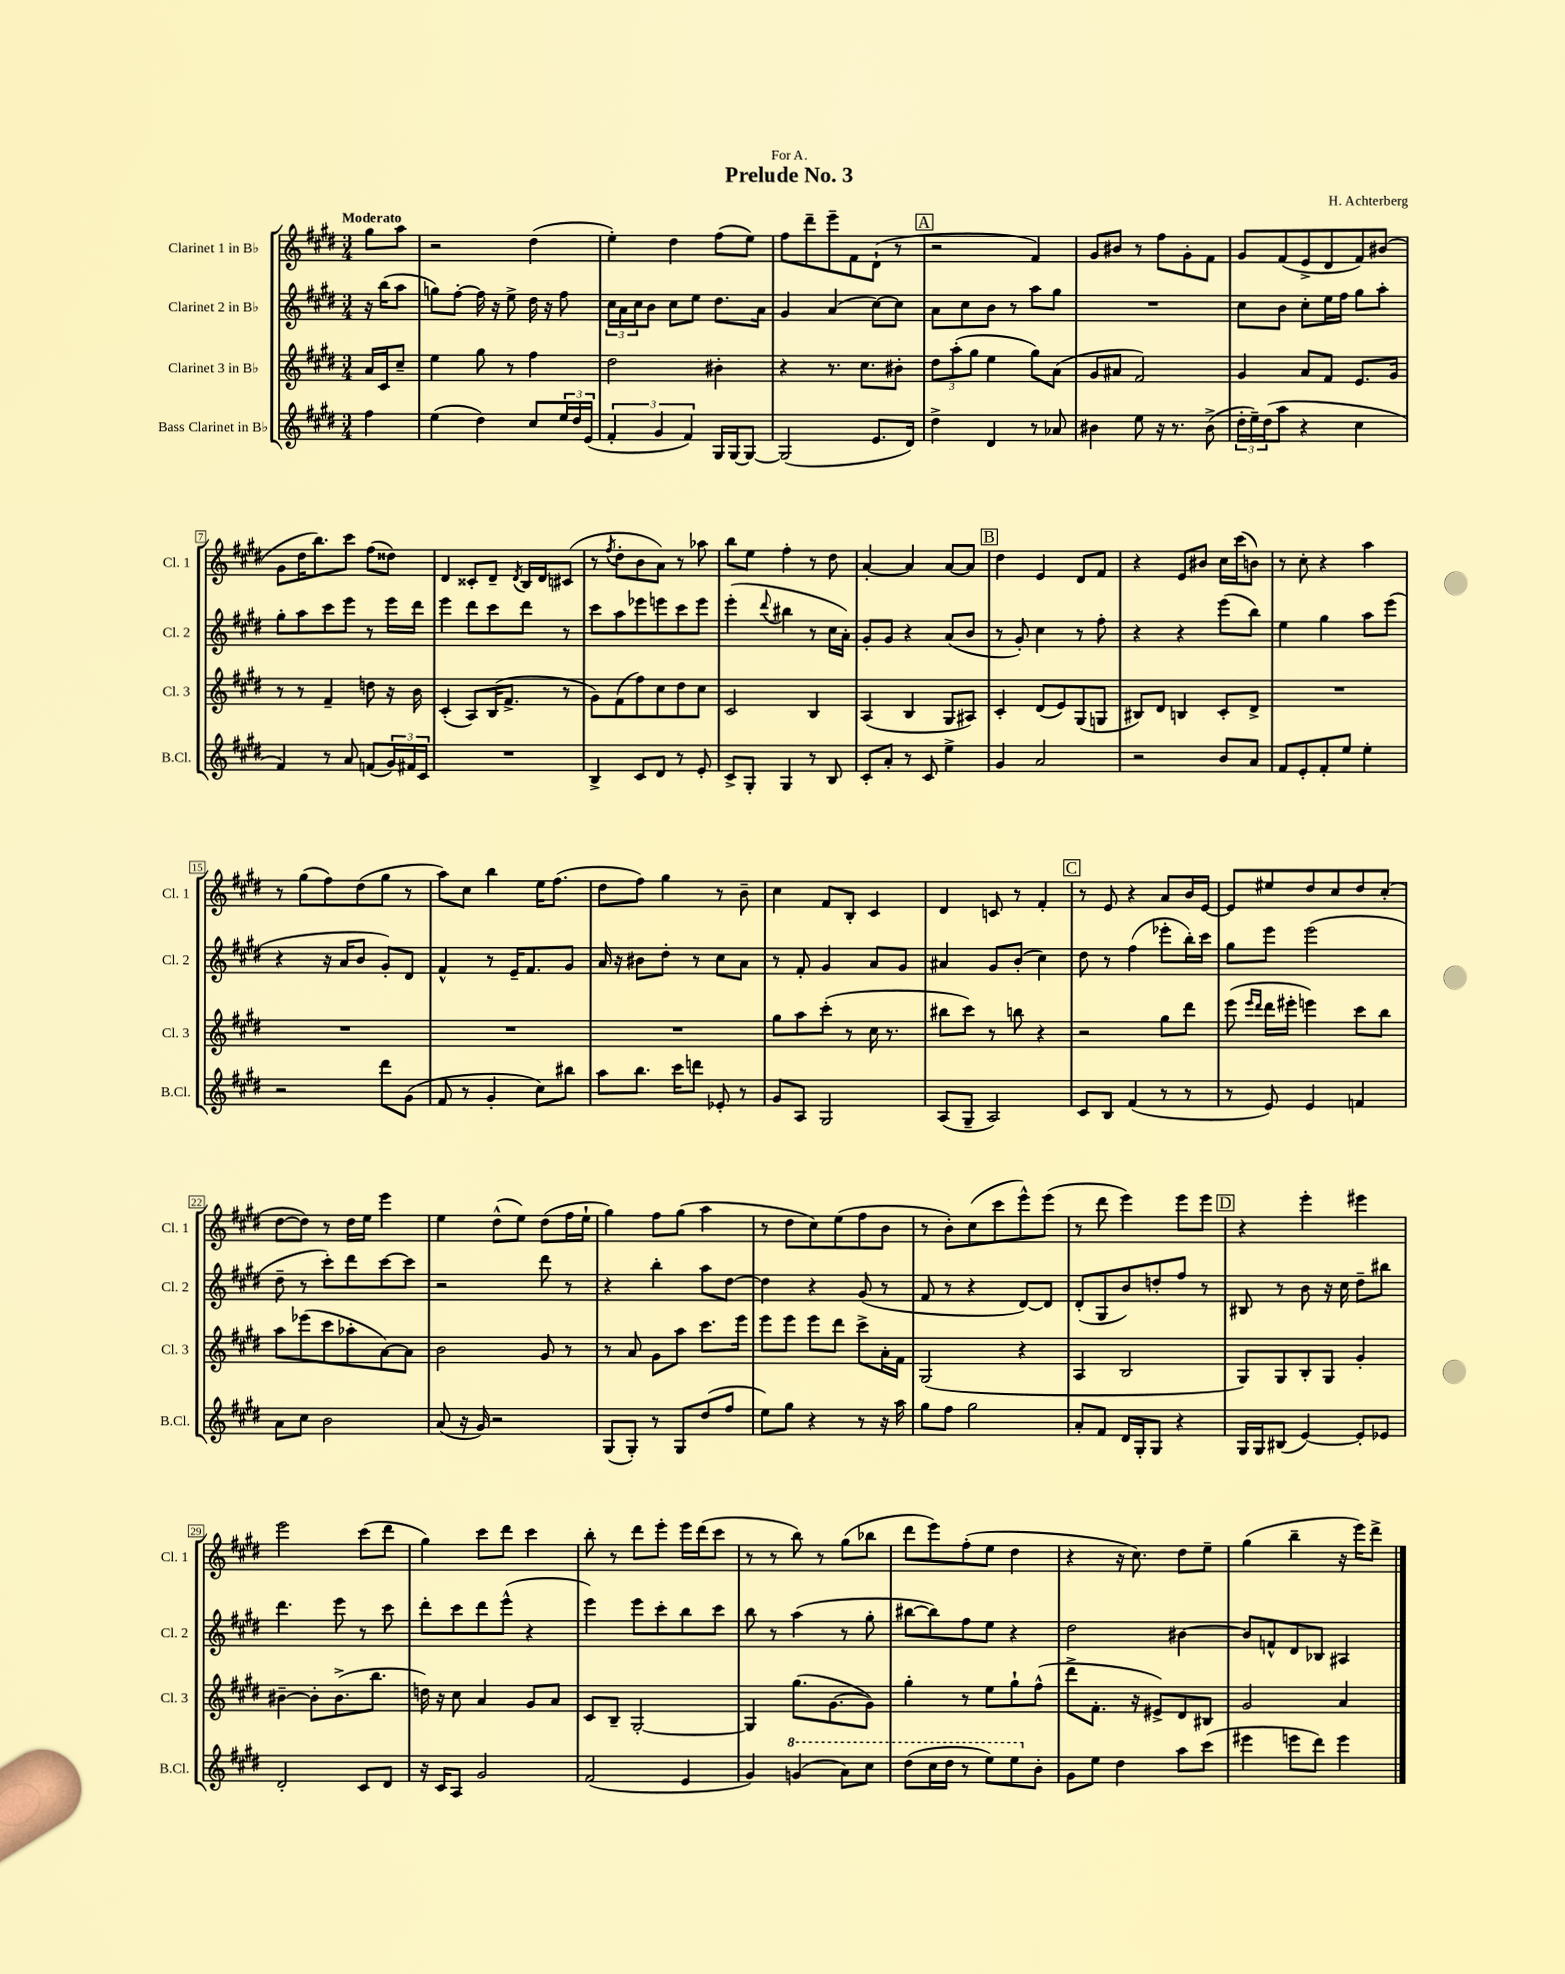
\header { title = "Prelude No. 3" composer = "H. Achterberg" dedication = "For A." }
<<
\new StaffGroup <<
\new Staff = "s0" \with { instrumentName = "Clarinet 1 in Bb" shortInstrumentName = "Cl. 1" } {
    \clef treble \key e \major \numericTimeSignature \time 3/4 \partial 4 \tempo "Moderato"
    gis''8 a''8 |
    r2 dis''4( |
    e''4-.) dis''4 fis''8( e''8) |
    fis''8 dis'''8-- e'''8-- fis'8 dis'8-!( r8 |
    \mark \markup { \box "A" } r2 fis'4) |
    gis'8 bis'8 r8 fis''8 gis'8-. fis'8 |
    gis'8 fis'8( e'8-> dis'8 fis'8) bis'8( |
    gis'8 dis''16 b''8.) cis'''8 fis''8( disis''8) |
    dis'4 cisis'8-. dis'8-- \acciaccatura { dis'8 } b16 dis'16 cis'8( |
    r8 \acciaccatura { fis''8 } dis''8-. b'8 a'8) r8 aes''8 |
    b''8 e''8 fis''4-. r8 dis''8 |
    a'4~-. a'4 a'8~ a'8 |
    \mark \markup { \box "B" } dis''4 e'4 dis'8 fis'8 |
    r4 e'8 bis'8 cis''16 cis'''16( b'8) |
    r8 cis''8-. r4 a''4 |
    r8 gis''8( fis''8) dis''8( gis''8 r8 |
    a''8) cis''8 b''4 e''16 fis''8.( |
    dis''8 fis''8) gis''4 r8 b'8-- |
    cis''4 fis'8 b8-. cis'4 |
    dis'4 c'8 r8 fis'4-. |
    \mark \markup { \box "C" } r8 e'8 r4 a'8 b'16 e'16~ |
    e'8 eis''8 dis''8 cis''8 dis''8 cis''8-.( |
    dis''8~ dis''8) r8 dis''16 e''16 e'''4 |
    e''4 dis''8-^( e''8) dis''8( fis''16 e''16-! |
    gis''4) fis''8 gis''8( a''4 |
    r8 dis''8 cis''8) e''8( fis''8 b'8 |
    r8 b'8-.) cis''8( cis'''8 e'''8-^) e'''8( |
    r8 dis'''8 e'''4) e'''8 e'''8 |
    \mark \markup { \box "D" } r4 e'''4-. eis'''4 |
    e'''2 cis'''8( dis'''8 |
    gis''4) cis'''8 dis'''8 cis'''4 |
    b''8-. r8 dis'''8 e'''8-. e'''16 dis'''16( cis'''8 |
    r8 r8 b''8) r8 gis''8( bes''8 |
    dis'''8 e'''8) fis''8-.( e''8 dis''4 |
    r4 r16 cis''8.) dis''8 e''8-- |
    gis''4( b''4-- r16 e'''16) dis'''8-> \bar "|." |
}
\new Staff = "s1" \with { instrumentName = "Clarinet 2 in Bb" shortInstrumentName = "Cl. 2" } {
    \clef treble \key e \major \numericTimeSignature \time 3/4 \partial 4
    r16 b''16( a''8 |
    g''8) fis''8~-. fis''16 r16 e''8-> dis''16 r16 fis''8 |
    \tuplet 3/2 { cis''16 a'16 cis''16 } b'8 cis''8 e''8 dis''8. a'16 |
    gis'4 a'4( cis''8~) cis''8 |
    \mark \markup { \box "A" } a'8 cis''8 b'8 r8 a''8 gis''8 |
    R2. |
    cis''8 b'8 cis''8-. e''16 fis''16 gis''8 a''8-. |
    gis''8-. a''8 cis'''8 e'''8 r8 e'''16 dis'''16 |
    e'''4 dis'''8 cis'''8 dis'''8 r8 |
    cis'''8 a''8 ees'''8 e'''8 cis'''8 e'''8 |
    e'''4-.( \appoggiatura { dis'''8 } bis''4 r8 cis''16 a'16-.) |
    gis'8-. gis'8 r4 a'8( b'8 |
    \mark \markup { \box "B" } r8 gis'8-.) cis''4 r8 fis''8-. |
    r4 r4 e'''8( b''8) |
    e''4 gis''4 a''8 e'''8( |
    r4 r16 a'16 b'8 gis'8-.) dis'8 |
    fis'4-^ r8 e'16-- fis'8. gis'8 |
    a'16 r16 bis'8 dis''8-. r8 cis''8 a'8 |
    r8 fis'8-. gis'4 a'8 gis'8 |
    ais'4 gis'8 b'8-.( cis''4) |
    \mark \markup { \box "C" } dis''8 r8 fis''4( ees'''8-. b''16-.) cis'''16 |
    gis''8 e'''8 e'''2( |
    dis''8-- r8 cis'''8-.) dis'''8 cis'''8~ cis'''8 |
    r2 dis'''8 r8 |
    r4 b''4-. a''8 dis''8~ |
    dis''4 r4 gis'8( r8 |
    fis'8 r8 r4 dis'8~) dis'8 |
    dis'8-.( gis8 b'8) d''8-. fis''8 r8 |
    \mark \markup { \box "D" } bis8 r8 b'8 r16 cis''16 dis''8-- bis''8 |
    dis'''4. e'''8 r8 cis'''8 |
    dis'''8-. cis'''8 dis'''8 e'''8-^( r4 |
    e'''4) e'''8 cis'''8-. b''8 cis'''8 |
    b''8 r8 a''4( r8 gis''8-. |
    bis''8~ bis''8) fis''8 e''8 r4 |
    dis''2 bis'4~ |
    bis'8 f'8-^ dis'8 bes8 ais4 \bar "|." |
}
\new Staff = "s2" \with { instrumentName = "Clarinet 3 in Bb" shortInstrumentName = "Cl. 3" } {
    \clef treble \key e \major \numericTimeSignature \time 3/4 \partial 4
    a'16 cis'16 cis''8-- |
    e''4 gis''8 r8 fis''4 |
    dis''2 bis'4-. |
    r4 r8. cis''8. bis'8-. |
    \mark \markup { \box "A" } \tuplet 3/2 { dis''8 a''8-.( gis''8 } e''4 gis''8) a'8( |
    gis'8 ais'8 fis'2) |
    gis'4 a'8 fis'8 e'8. gis'16 |
    r8 r8 fis'4-- d''8 r16 b'16 |
    cis'4-.( a8) b16( fis'8.-> r8 |
    gis'8) fis'8( fis''8) cis''8 dis''8 cis''8 |
    cis'2 b4 |
    a4( b4 gis8 ais8) |
    \mark \markup { \box "B" } cis'4-. dis'8( e'8) gis8( g8 |
    bis8) dis'8 b4 cis'8-. dis'8-> |
    R2. |
    R2. |
    R2. |
    R2. |
    gis''8 a''8 cis'''8-.( r8 cis''16 r8. |
    bis''8 cis'''8) r8 b''8 r4 |
    \mark \markup { \box "C" } r2 gis''8 dis'''8 |
    e'''8( \grace { e'''16 dis'''16 } dis'''16 eis'''16-. e'''4) cis'''8 b''8 |
    a''8 ees'''8( cis'''8 aes''8-. a'8~) a'8 |
    b'2 gis'8 r8 |
    r8 a'8 gis'8 a''8 cis'''8. e'''16 |
    e'''8 e'''8 e'''8 dis'''8 cis'''8-> a'16-. fis'16 |
    gis2( r4 |
    a4 b2 |
    \mark \markup { \box "D" } gis8) gis8 b8-. gis8 gis'4-. |
    bis'4~-- bis'8-. bis'8.->( b''8. |
    d''16) r16 cis''8 a'4 gis'8 a'8 |
    cis'8 b8-- gis2~-. |
    gis4 gis''8.( gis'8.~ gis'8) |
    gis''4-. r8 e''8 gis''8-! fis''8-^( |
    dis'''8-> fis'8.-. r16 eis'8->) dis'8 bis8 |
    gis'2 a'4 \bar "|." |
}
\new Staff = "s3" \with { instrumentName = "Bass Clarinet in Bb" shortInstrumentName = "B.Cl." } {
    \clef treble \key e \major \numericTimeSignature \time 3/4 \partial 4
    fis''4 |
    e''4( dis''4) cis''8 \tuplet 3/2 { e''16 dis''16 e'16( } |
    \tuplet 3/2 { fis'4-. gis'4 fis'4) } gis16 gis16~ gis8~ |
    gis2( e'8. dis'16) |
    \mark \markup { \box "A" } dis''4-> dis'4 r8 aes'8 |
    bis'4 e''8 r16 r8. bis'8->( |
    \tuplet 3/2 { dis''16-. e''16--) dis''16( } a''8 r4 cis''4 |
    fis'4) r8 a'8 f'8( \tuplet 3/2 { gis'16) fis'16 cis'16 } |
    R2. |
    b4-> cis'8 dis'8 r8 e'8-. |
    cis'8-> gis8-. gis4 r8 b8 |
    cis'8-. a'8-. r8 cis'8 e''4-> |
    \mark \markup { \box "B" } gis'4 a'2 |
    r2 b'8 a'8 |
    fis'8 e'8-. fis'8-. e''8 e''4-. |
    r2 dis'''8 gis'8( |
    fis'8 r8 gis'4-. cis''8) bis''8 |
    a''8 b''8. cis'''16 d'''8 ees'8-. r8 |
    gis'8 a8 gis2 |
    a8( gis8-- a2) |
    \mark \markup { \box "C" } cis'8 b8 fis'4( r8 r8 |
    r8 e'8) e'4 f'4 |
    a'8 cis''8 b'2 |
    a'8( r16 gis'16) r2 |
    gis8( gis8-.) r8 gis8 dis''8( fis''8 |
    e''8) gis''8 r4 r8 r16 a''16 |
    gis''8 fis''8 gis''2 |
    a'8-. fis'8 dis'16 gis16-. gis8 r4 |
    \mark \markup { \box "D" } gis16 gis16 bis8( e'4~) e'8-. ees'8 |
    dis'2-. cis'8 dis'8 |
    r16 cis'16 a8 gis'2 |
    fis'2( e'4 |
    gis'4) \ottava #1 g''4( a''8) cis'''8 |
    dis'''8( cis'''16 dis'''16 r8 e'''8) e'''8 \ottava #0 b'8-. |
    gis'8 e''8 dis''4 a''8 cis'''8( |
    eis'''4 e'''8 dis'''8) e'''4 \bar "|." |
}
>>
>>
\layout { \context { \Score \override BarNumber.stencil = #(make-stencil-boxer 0.1 0.3 ly:text-interface::print) } }
